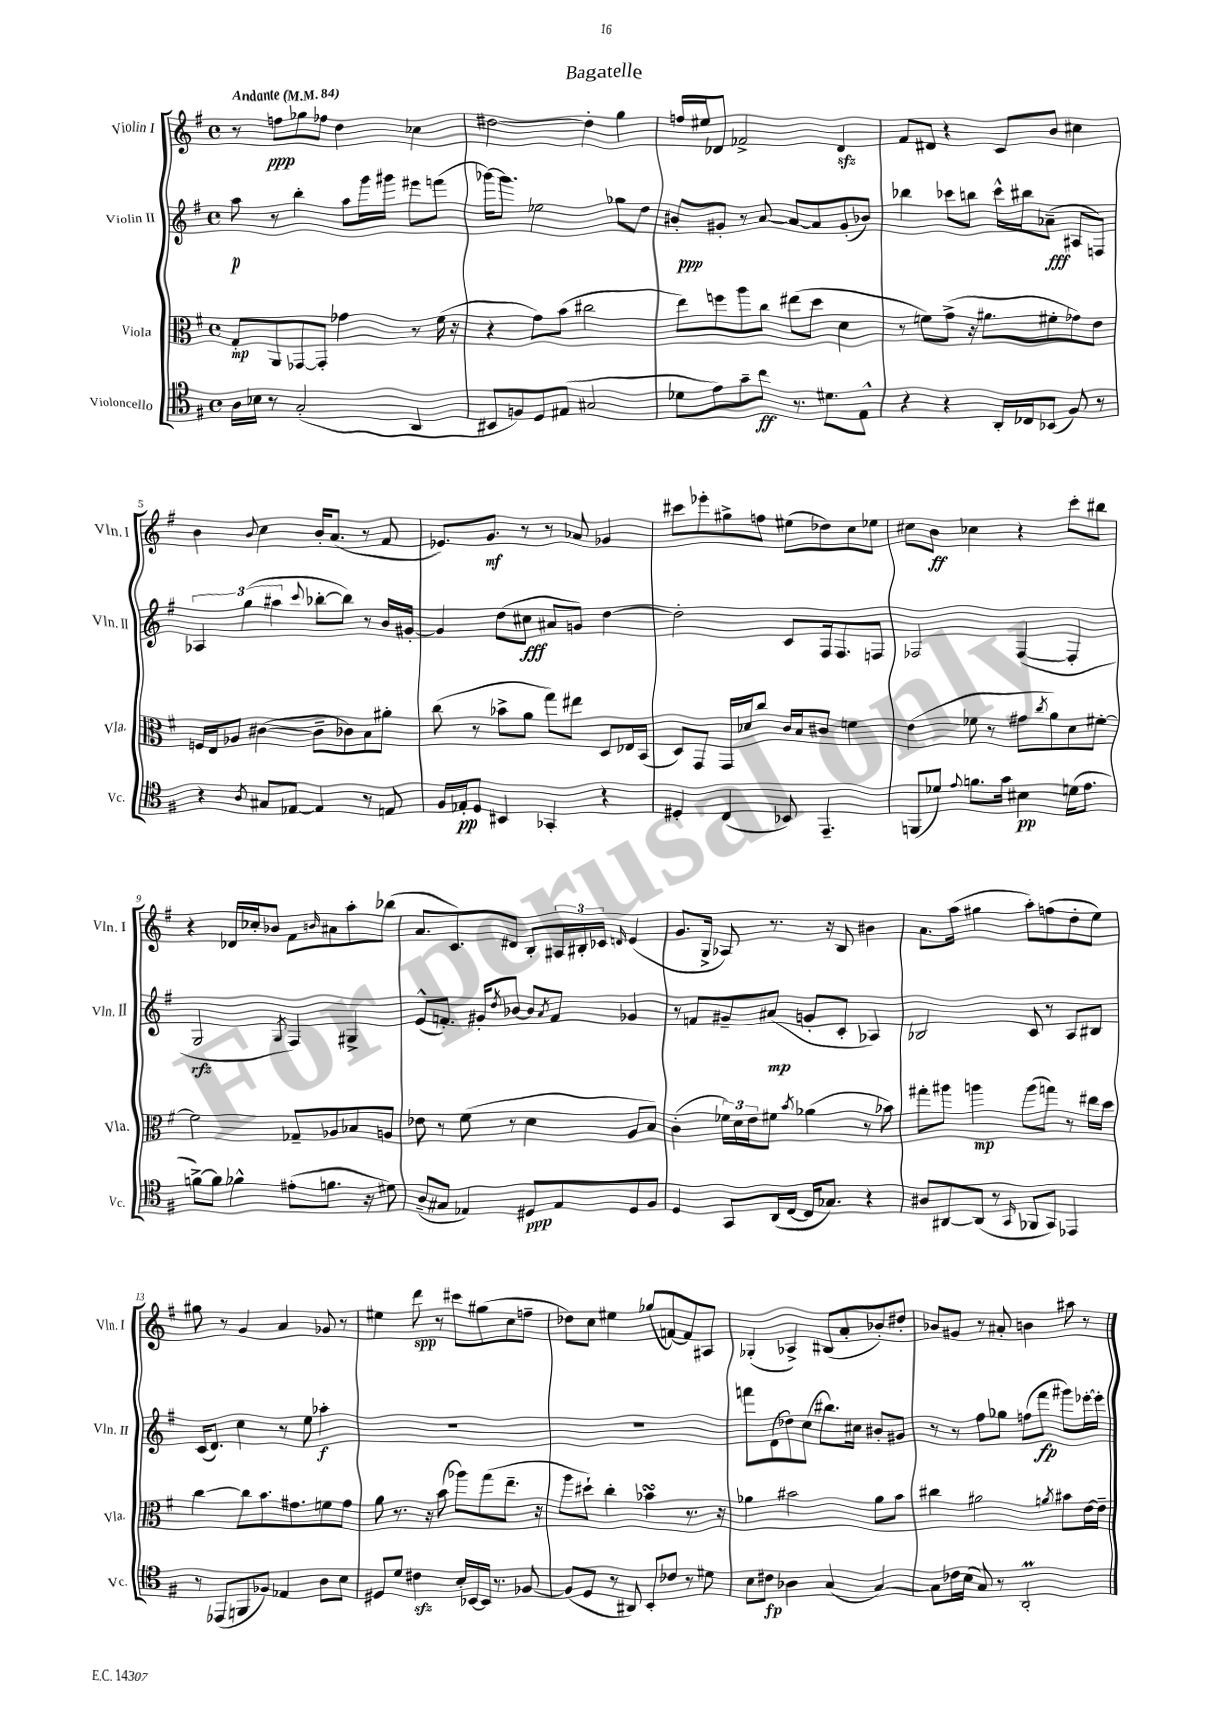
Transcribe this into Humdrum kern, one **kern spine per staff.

**kern	**kern	**kern	**kern
*staff4	*staff3	*staff2	*staff1
*clefC4	*clefC3	*clefG2	*clefG2
*k[f#]	*k[f#]	*k[f#]	*k[f#]
*M4/4	*M4/4	*M4/4	*M4/4
*met(c)	*met(c)	*met(c)	*met(c)
*MM84	*MM84	*MM84	*MM84
16A	8G'	8aa	8r
16B-	.	.	.
8r	8AA	8r	8ff
(2G'	[8GG-	4bb'	8gg-
.	8GG-']	.	8ff-
.	4g-	8aa	4dd
.	.	16ggg	.
.	.	16ggg#	.
4AA	8r	8eee#	4cc-
.	(16f#	(8fff	.
.	16r	.	.
=	=	=	=
8BB#	4r	[16ggg-)	[2dd#
.	.	8.ggg-]	.
8F)	.	.	.
8D	8g)	2ee-	.
(8E#	(8b	.	.
2G#	2cc#	.	4dd#']
.	.	8gg-	4gg
.	.	8dd	.
=	=	=	=
8d-	8ee)	8b#'	16ff
.	.	.	16ee#
8e)	8ff	8g#'	8d-
8g~	8aa	8r	2f-^
8cc	8cc	[8a	.
8.r	(8ee#	8a_	.
.	8dd	8a]	.
8.d#	.	.	.
.	4d	(8g#'	4d-
8E^^	.	8b-)	.
=	=	=	=
4r	8r	4bb-	8f#
.	8f)	.	8d#
4r	(8g^	8ccc-	4r
.	16r	8bb	.
.	8.a#	.	.
16AA'	.	16ccc-^^	8c
16C-	.	16bb#	.
(8BB-	8f#'	(8a-~	8b
8F#)	8g-)	8A#	4cc#
8r	8e	8F)	.
=	=	=	=
4r	16F	6A-	4b
.	16E	.	.
.	8A-	.	.
.	.	(6gg	.
8qA	.	.	8qqb
8G#	([4c#	.	4cc
.	.	6aa#	.
[8E-	.	.	.
.	.	8qqccc	.
4E-]	8c#~]	[8bb-'	16b'
.	.	.	(8.a
.	8c-)	8bb-])	.
8r	8B	8r	8r
8E	8a#'	16b	8f#
.	.	[16g#'	.
=	=	=	=
16F#	(8cc	4g#]	8.e-)
16E-'	.	.	.
8D	8r	.	.
.	.	.	8.g
4BB#	8b-^	(8dd	.
.	8a	8cc#	8r
4GG-'	8gg)	8a#	8r
.	8ee#	8g)	8a-
4r	8D	[4dd	4g-
.	16E-	.	.
.	(16BB	.	.
=	=	=	=
4D#'	8D)	2dd']	8ccc#
.	8GG	.	8eee-'
(4C	16GG	.	8gg#^
.	16d-	.	.
.	8cc	.	8ff
8BB-)	16c	8c	(8ee#
.	16B	.	.
4.EE~	8c#	16F#	8dd-)
.	.	8.F#	.
.	4f	.	8cc
.	.	8F	8ee-
=	=	=	=
(8FF	(4e	2F-	8cc#
8d-)	.	.	8b
8qqe	.	.	.
8.f	8f-	.	4cc-
.	8r	.	.
16g	.	.	.
4B#	8g#	([4F-	4r
.	8qcc	.	.
.	8a)	.	.
(16d	8d	4F-']	8ccc'
8.e	.	.	.
.	[8f#'	.	8bb#
=	=	=	=
[8f^)	2f#]	2G	4r
8f]	.	.	.
4f-^^	.	.	16d-
.	.	.	16cc-'
.	.	.	8b-
.	.	8qG	.
(8e#'	8G-~	4F#)	8f#
.	.	.	16qqb
8.f	8A-	.	8a#
.	8B-	4G#^	8aa'
16r	.	.	.
8d#)	8A	.	(8bb-
=	=	=	=
(8A~	8e-	(8e^^	8.a
8G#	8r	8.f')	.
.	.	.	8.c)
4E-)	(8f#	.	.
.	.	16g#'	.
.	.	8qdd	.
.	8r	[8b-	8d#
8D#	4d	8b-]	8B'
.	.	8qa	.
8E-	.	8f	24A#
.	.	.	24B#'
.	.	.	24c-
.	.	.	16qqd
8D#	8A	4g-	(4e
8F#	8B)	.	.
=	=	=	=
4D	(4c'	8r	8.g
.	.	8f	.
.	.	.	16G^
8GG	24f-)	8g#~	8A-)
.	24d	.	.
.	24e	.	.
(16AA	8f#	(8a#	8.r
[16C	.	.	.
.	8qb	.	.
16C]	(4a-	8g'	.
8.G-)	.	.	16r
.	.	8c'	8B
4r	8r	4A-)	4b#
.	8b-)	.	.
=	=	=	=
8A#	8gg#'	2B-	8.a
[8AA#	8aa#	.	.
.	.	.	(16aa
(8AA#]	4aa	.	4gg#
8r	.	.	.
16qqGG	.	.	.
8FF-	(8aa	8c	8aa')
8GG)	8gg)	8r	(8ff
4EE-	8r	8A	8dd'
.	16ee#	8B#	8ee)
.	16dd	.	.
=	=	=	=
8r	[4cc	(16c	8gg#
.	.	8.d)	.
(8EE-	.	.	8r
8FF	8cc]	4cc	4g
8F-)	8.b	.	.
4E-	.	8r	4a
.	8.g#	.	.
.	.	8ee	.
8A	8f	4aa-'	8g-
8B	8g#	.	8r
=	=	=	=
8D#	8a	1r	4ee#
8d	8.r	.	.
4c#	.	.	8ddd
.	16r	.	.
.	(8b	.	8r
16B'	8aa-)	.	8ccc#
[16BB-	.	.	.
16BB-]	(8gg	.	(8gg#
8.r	.	.	.
.	8.ee~	.	8cc
[8F-	.	.	8ff~
.	16r	.	.
=	=	=	=
(8F-]	8aa	1r	8dd-)
8D	8dd#`)	.	8cc
8r	4cc'	.	4ee#
8AA#)	.	.	.
8BB'	4b-	.	(8gg-
8c-	.	.	[8f)
8r	8.r	.	8f]
8d#	.	.	8A#
.	16r	.	.
=	=	=	=
8B	4a-	8fff	(4G-'
8c#	.	(8d	.
4A-	2b#	8dd-)	4A-^)
.	.	(8cc	.
(4G	.	8.bb#)	(8B#
.	.	.	8a'
.	.	16cc#	.
[4G)	8a-	8b#'	8b-')
.	8b#	8g#	8dd#'
=	=	=	=
8G]	4cc#	8r	8b-
16c-	.	8r	8g#
(16B	.	.	.
8G)	2a#	8ff#	8r
8r	.	8gg-	8a#'
2AA'	.	(8ff	4b
.	.	8fff#	.
.	8qa	.	.
.	8b#	8ggg#)	8aa#
.	[16e	[16eee-'	8r
.	16e~]	16eee-']	.
==	==	==	==
*-	*-	*-	*-
